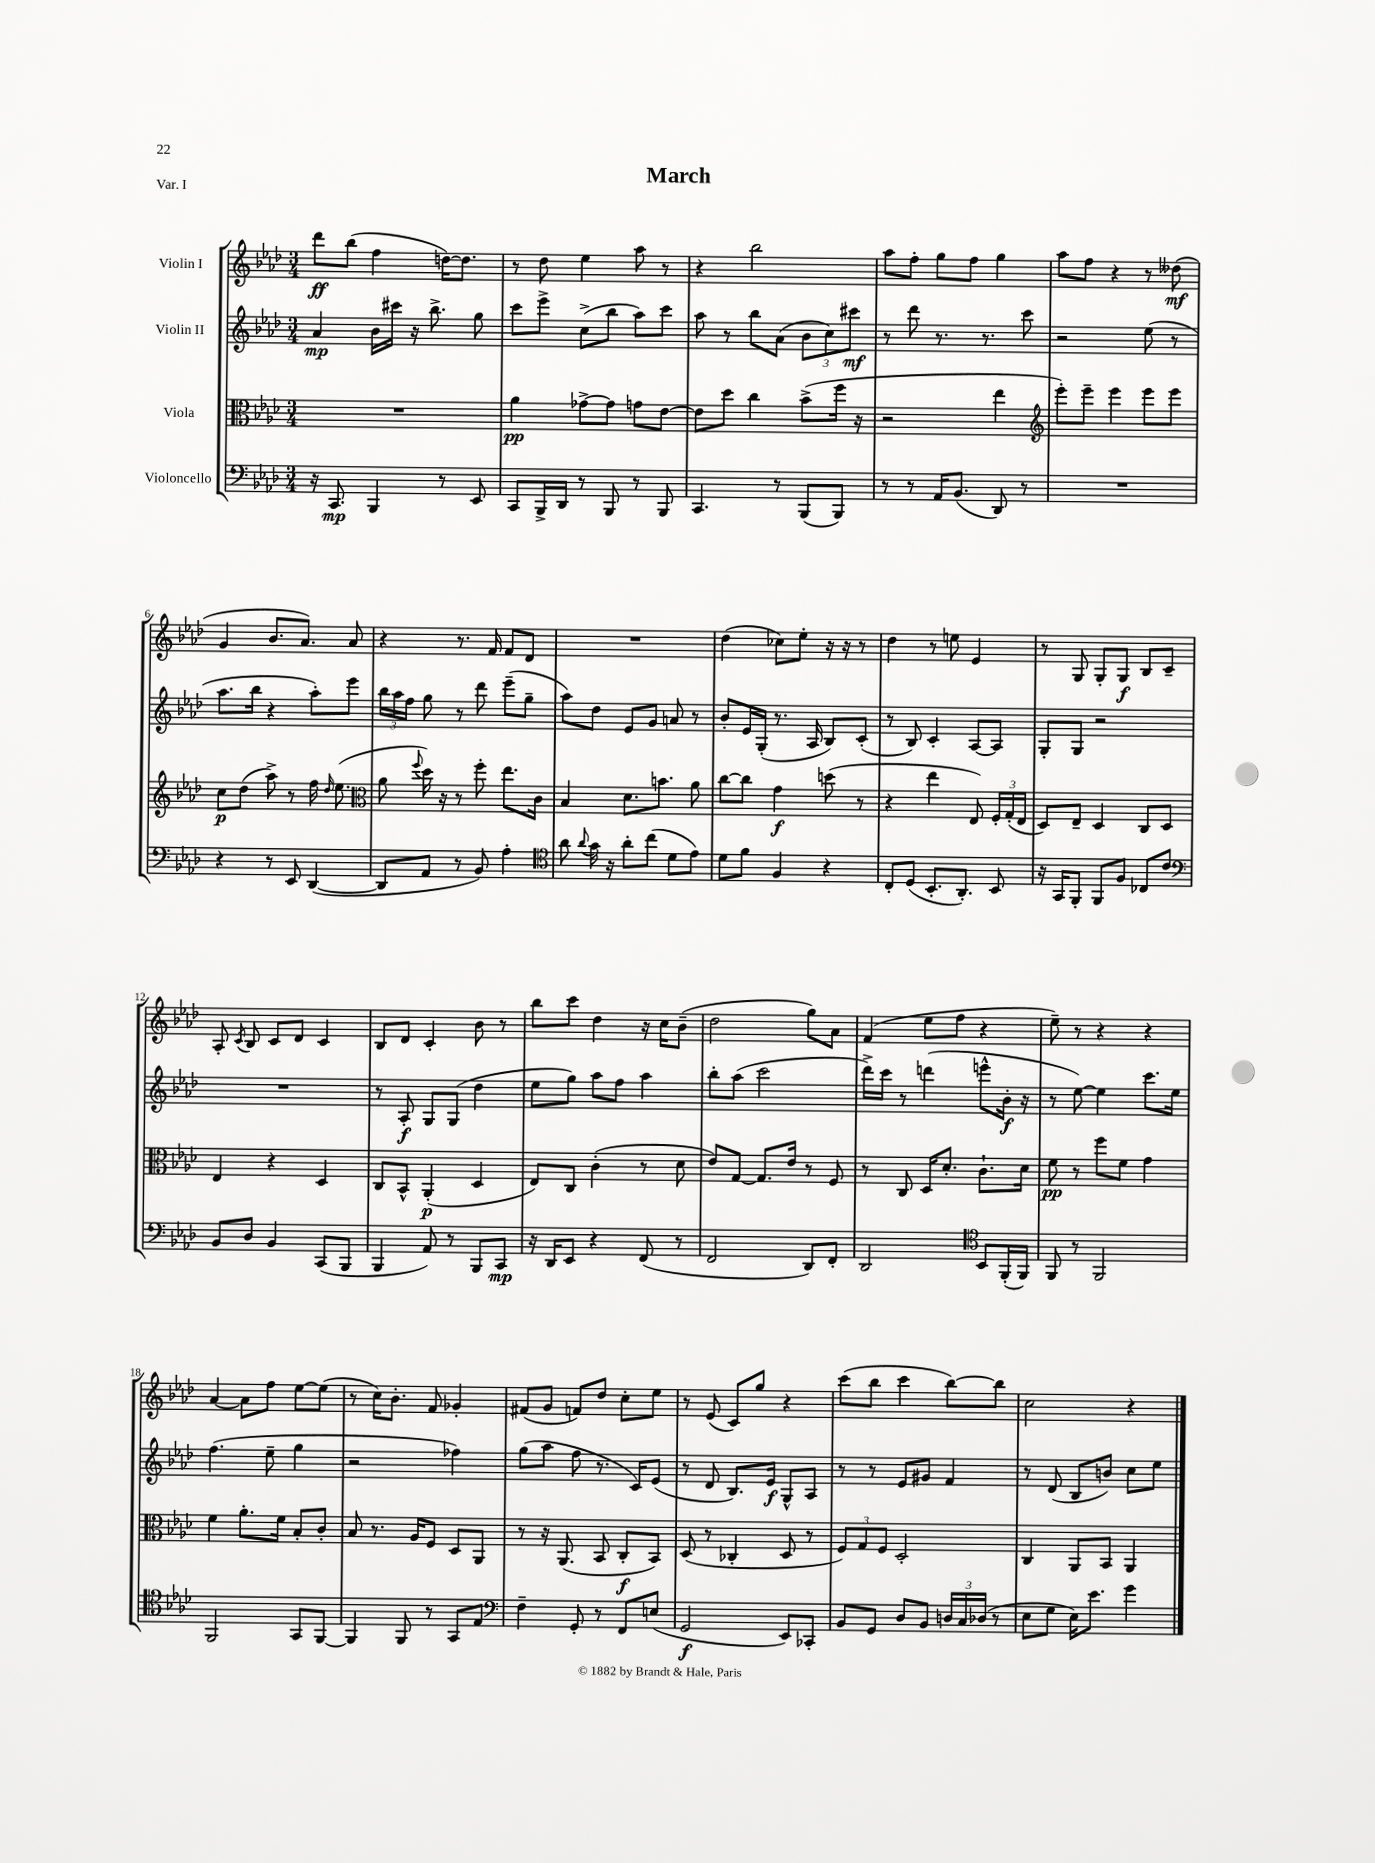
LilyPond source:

\header { title = "March" piece = "Var. I" }
<<
\new StaffGroup <<
\new Staff = "s0" \with { instrumentName = "Violin I" } {
    \clef treble \key aes \major \numericTimeSignature \time 3/4
    \autoBeamOff des'''8[\ff bes''8]( f''4 d''16[~) d''8.] |
    r8 des''8 ees''4 aes''8 r8 |
    r4 bes''2 |
    aes''8[ f''8]-. g''8[ f''8] g''4 |
    aes''8[ f''8] r4 r8 deses''8\mf( |
    g'4 bes'8.[ aes'8.]) aes'8 |
    r4 r8. f'16 f'8[ des'8] |
    R2. |
    des''4( ces''8[) ees''8]-. r16 r16 r8 |
    des''4 r8 e''8 ees'4 |
    r8 g8 g8[-. g8]\f bes8[ c'8]-- |
    aes8-. \acciaccatura { c'8 } bes8 c'8[ des'8] c'4 |
    bes8[ des'8] c'4-. bes'8 r8 |
    bes''8[ c'''8] des''4 r16 c''16[ bes'8]--( |
    des''2 g''8[) aes'8] |
    f'4( ees''8[ f''8] r4 |
    ees''8--) r8 r4 r4 |
    aes'4~ aes'8[ f''8] ees''8[~ ees''8]( |
    r8 c''16[) bes'8.]-. f'8 ges'4-. |
    fis'8[( g'8] f'8[) des''8] c''8[-. ees''8] |
    r8 ees'8( c'8[) g''8] r4 |
    c'''8[( bes''8] c'''4 bes''8[~) bes''8] |
    c''2 r4 \bar "|." |
}
\new Staff = "s1" \with { instrumentName = "Violin II" } {
    \clef treble \key aes \major \numericTimeSignature \time 3/4
    \autoBeamOff aes'4\mp bes'16[ cis'''16] r16 bes''8.-> g''8 |
    c'''8[ ees'''8]-> c''8[->( bes''8] aes''8[) c'''8] |
    aes''8 r8 bes''8[ aes'8]( \tuplet 3/2 { bes'8[ c''8) cis'''8]\mf } |
    r8 des'''8 r8. r8. c'''8 |
    r2 ees''8( r8 |
    aes''8.[ bes''16] r4 aes''8[-.) ees'''8] |
    \tuplet 3/2 { bes''16[ aes''16 f''16] } g''8 r8 des'''8 ees'''8[--( g''8]-- |
    aes''8[) des''8] ees'8[ g'8] a'8 r8 |
    bes'8[-. ees'16 g16]-.( r8. aes16 bes8[) c'8]-.( |
    r8 bes8) c'4-. aes8[~ aes8] |
    g8[-. g8] r2 |
    R2. |
    r8 aes8-.\f g8[ g8]( des''4 |
    ees''8[ g''8]) aes''8[ f''8] aes''4 |
    bes''8[-. aes''8]( c'''2 |
    des'''16[->) c'''16] r8 d'''4( e'''8[-^ bes'16]-.\f r16 |
    r8 ees''8~) ees''4 c'''8.[ ees''16] |
    f''4.( ees''8-- g''4 |
    r2 fes''4) |
    g''8[( aes''8] f''8 r8. c'16[) ees'8]( |
    r8 des'8 bes8.[) ees'16]\f g8[-^ aes8] |
    r8 r8 ees'8[ gis'8] f'4 |
    r8 des'8( bes8[ b'8]) c''8[ ees''8] \bar "|." |
}
\new Staff = "s2" \with { instrumentName = "Viola" } {
    \clef alto \key aes \major \numericTimeSignature \time 3/4
    \autoBeamOff R2. |
    aes'4\pp ges'8[~-> ges'8] g'8[ ees'8]~ |
    ees'8[ des''8] c''4 bes'8[->( f''16] r16 |
    r2 ees''4 |
    \clef treble ees'''8[-.) ees'''8]-- ees'''4 ees'''8[ ees'''8] |
    c''8[\p des''8]( aes''8->) r8 f''16 \grace { des''16 } ees''8.( |
    \clef alto aes'8 \appoggiatura { f''8 } des''16) r16 r8 f''8-. ees''8.[ c'16] |
    bes4 des'8.[ b'8.] aes'8 |
    c''8[~ c''8] g'4\f d''8( r8 |
    r4 ees''4 ees8) \tuplet 3/2 { f16[-. g16-.( ees16] } |
    des8[) ees8]-- des4 c8[ des8] |
    ees4 r4 des4 |
    c8[ bes,8]-^ aes,4-.\p( des4 |
    ees8[) c8] c'4-.( r8 des'8 |
    ees'8[) g8]~ g8.[ ees'16] r8 f8 |
    r8 c8 des16[ des'8.]-. c'8.[-! des'16] |
    f'8\pp r8 f''8[ f'8] g'4 |
    f'4 aes'8.[-. f'16] bes8[-. c'8]-. |
    bes8 r8. aes16[ f8] des8[ aes,8] |
    r8 r16 aes,8.( bes,8 c8[-.\f bes,8]) |
    des8( r8 ces4-. des8 r8 |
    \tuplet 3/2 { f8[) g8 f8] } des2-. |
    c4 aes,8[ bes,8] aes,4 \bar "|." |
}
\new Staff = "s3" \with { instrumentName = "Violoncello" } {
    \clef bass \key aes \major \numericTimeSignature \time 3/4
    \autoBeamOff r16 c,8.\mp bes,,4 r8 ees,8 |
    c,8[ bes,,16-> des,16] r8 bes,,8 r8 bes,,8 |
    c,4. r8 bes,,8[( bes,,8]) |
    r8 r8 aes,16[ bes,8.]( des,8) r8 |
    R2. |
    r4 r8 ees,8 des,4~( |
    des,8[ aes,8] r8 bes,8) aes4-. |
    \clef tenor aes'8 \appoggiatura { aes'8 } g'16 r16 aes'8[-. c''8]( des'8[ ees'8]) |
    des'8[ f'8] f4 r4 |
    c8[-. des8]( bes,8.[-. aes,8.]-.) bes,8 |
    r16 g,16[ f,8]-. f,8[ f8] ces8[ c'8] |
    \clef bass bes,8[ des8] bes,4 c,8[( bes,,8] |
    bes,,4 aes,8) r8 bes,,8[ c,8]\mp |
    r16 des,16[ ees,8] r4 f,8( r8 |
    f,2 des,8[) f,8]-. |
    des,2 \clef tenor bes,8[ f,16-.( f,16]) |
    f,8 r8 f,2 |
    f,2 g,8[ f,8]~ |
    f,4 f,8 r8 g,8[ ees8] |
    \clef bass f4-- g,8-. r8 f,8[ e8]( |
    g,2\f ees,8[) ces,8]-. |
    bes,8[ g,8] des8[ bes,8] \tuplet 3/2 { d16[ c16 des16]( } r8 |
    ees8[ g8] ees16[) ees'8.] g'4 \bar "|." |
}
>>
>>
